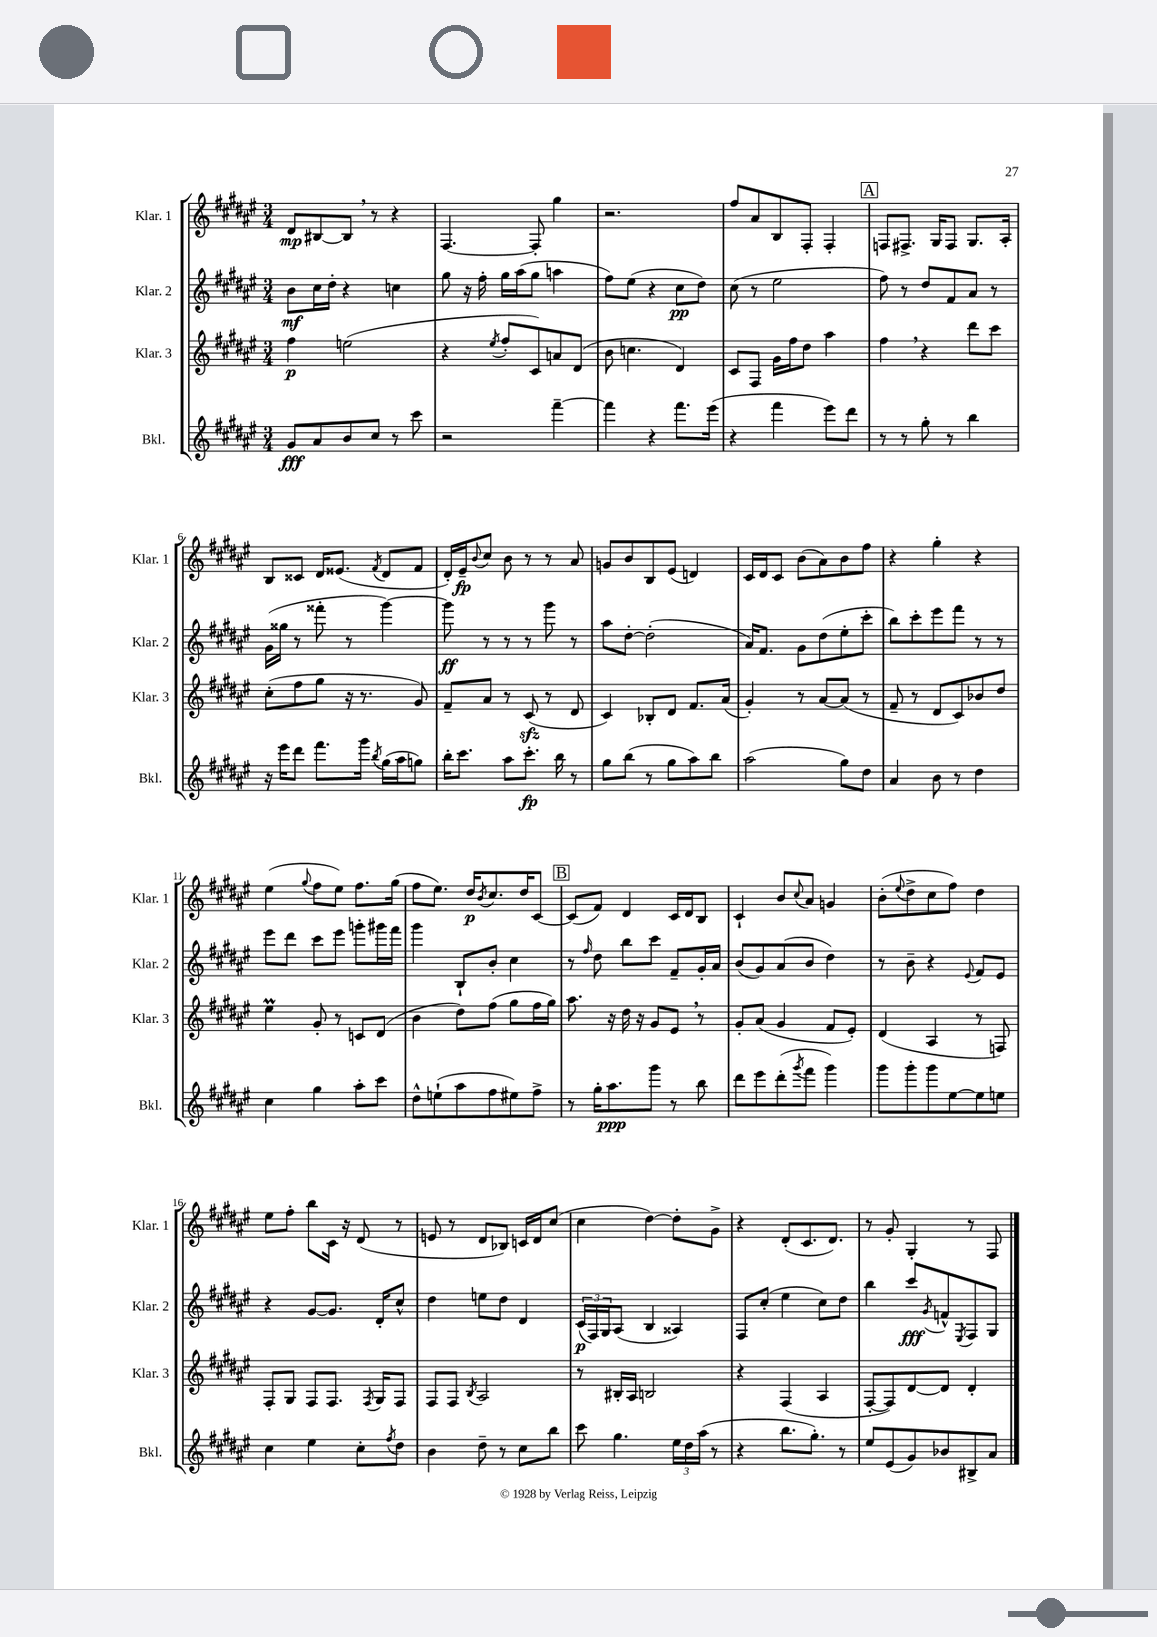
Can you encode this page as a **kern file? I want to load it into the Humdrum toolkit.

**kern	**kern	**kern	**kern
*staff4	*staff3	*staff2	*staff1
*clefG2	*clefG2	*clefG2	*clefG2
*k[f#c#g#d#a#e#]	*k[f#c#g#d#a#e#]	*k[f#c#g#d#a#e#]	*k[f#c#g#d#a#e#]
*M3/4	*M3/4	*M3/4	*M3/4
8g#/L	4ff#\	8b\L	8d#/L
8a#/	.	16cc#\L	[8B#/
.	.	16dd#'\JJ	.
8b/	(2ee\	4r	8B#/]J
8cc#/J	.	.	8r
8r	.	4cc\	4r
8ccc#\	.	.	.
=	=	=	=
2r	4r	8gg#\	[4.F#/
.	.	16r	.
.	.	16ff#'\	.
.	8qee#/	.	.
.	8ff#'/L	16gg#\LL	.
.	.	(16aa#\J	.
.	8c#/)	8gg#\J	8F#'/]
[4fff#~\	8a/	4aa\	4gg#\
.	(8d#/J	.	.
=	=	=	=
4fff#\]	8b\	8ff#\L)	2.r
.	4.cc\	(8ee#\J	.
4r	.	4r	.
8.fff#\L	4d#/)	8cc#\L	.
.	.	8dd#\J)	.
(16eee#\Jk	.	.	.
=	=	=	=
4r	8c#/L	(8cc#\	8ff#/L
.	8F#/J	8r	8a#/
4fff#\	16g#\LL	2ee#\	8B/
.	16ff#\J	.	.
.	8dd#\J	.	8F#'/J
8eee#\L)	4aa#\	.	4F#'/
8ddd#\J	.	.	.
=	=	=	=
8r	4ff#\	8ff#\)	8F/L
8r	.	8r	8.F#^/J
8gg#'\	4r	8dd#/L	.
.	.	.	16G#/LK
8r	.	8f#/	8F#/J
4bb\	8ddd#\L	8a#/J	8.G#/L
.	8ccc#\J	8r	.
.	.	.	16A#'/Jk
=	=	=	=
16r	(8cc#'\L	(16g#\LL	8B/L
16eee#\LK	.	16gg##\JJ	.
8ddd#\J	8ff#\	8r	8c##/J
8.fff#\L	8gg#\J	8fff##'\	16d#/LK
.	.	.	(8.e##/J
.	16r	8r	.
16ggg#\Jk	8.r	.	.
8qbb/	.	.	8qf#/
(16gg#\LL	.	[4ggg#\)	8d#/L
16aa#\J	.	.	.
8gg\J)	8g#/)	.	8f#/J
=	=	=	=
16bb'\LK	8f#~/L	8ggg#\]	16d#'/LL)
8.ccc#\J	.	.	16e#~/J
.	.	.	8qqb/
.	8a#/J	8r	8cc#/J
8aa#\L	8r	8r	8b\
8.ccc#'\J	(8c#/	8r	8r
.	8r	8ggg#\	8r
16bb\	.	.	.
8r	8d#/	8r	8a#/
=	=	=	=
8gg#\L	4c#/)	8aa#\L	8g/L
(8bb\J	.	[8dd#'\J	8b/
8r	8B-'/L	(2dd#'\]	8B/
8gg#\L	8d#/J	.	(8e#/J
8aa#\)	8.f#/L	.	4d/)
8bb\J	.	.	.
.	(16a#/Jk	.	.
=	=	=	=
(2aa#\	4g#'/)	16a#/LK)	16c#/LL
.	.	8.f#/J	16d#/J
.	.	.	8c#/J
.	8r	8g#\L	(8b\L
.	[8a#/L	(8dd#\	8a#\)
8gg#\L)	(8a#/]J	8ee#'\	8b\
8dd#\J	8r	8ccc#'\J	8ff#\J
=	=	=	=
4a#/	8f#~/	8bb\L)	4r
.	8r	8ccc#'\	.
8b\	8d#/L	8eee#\	4gg#'\
8r	8c#/)	8fff#\J	.
4dd#\	8b-/	8r	4r
.	8dd#/J	8r	.
=	=	=	=
4cc#\	4ee#\	8eee#\L	(4ee#\
.	.	8ddd#\J	.
.	.	.	8qqgg#/
4gg#\	8g#'/	8ccc#\L	8ff#\L
.	8r	8eee#\J	8ee#\J)
8aa#'\L	8c/L	8ggg'\L	8.ff#\L
8ccc#\J	(8d#/J	16ggg#\L	.
.	.	16fff#\JJ	(16gg#\Jk
=	=	=	=
8dd#^^\L	4b\	4ggg#\	8ff#\L
(8ee`\	.	.	8.ee#\J)
8aa#\	8dd#\L)	8B`/L	.
.	.	.	16dd#/LK
.	.	.	8qb/
8ff#\	(8ff#\J	8b'/J	8.cc#/
8ee#\)	8gg#\L	4cc#\	.
.	.	.	16dd#/K
8ff#^\J	16ff#\L	.	[8c#/J
.	16gg#\JJ)	.	.
=	=	=	=
8r	8.aa#\	8r	(8c#/]L
.	.	16qqff#/	.
16gg#'\LK	.	8dd#\	8f#/J)
8.aa#\	16r	.	.
.	16dd#\	8bb\L	4d#/
.	16r	.	.
8ggg#\J	8g#/L	8ccc#\J	.
8r	8e#/J	8f#~/L	16c#/LL
.	.	.	16d#/J
8bb\	8r	16g#'/L	8B/J
.	.	16a#/JJ	.
=	=	=	=
8ddd#\L	8g#'/L	(8b/L	4c#`/
8eee#\	(8a#/J	8g#/)	.
(8ddd#'\	4g#/	(8a#/	8b/L
8qggg#/	.	.	8qqcc#/
8fff#\J	.	8b/J	8a#/J
4ggg#\)	8f#/L	4dd#\)	4g/
.	8e#'/J)	.	.
=	=	=	=
8ggg#\L	(4d#/	8r	(8b'\L
.	.	.	8qqee#/
8ggg#'\	.	8b~\	8dd#^\
8ggg#\	4A#/	4r	8cc#\
[8ee#\	.	.	8ff#\J)
.	.	8qqe#/	.
8ee#\]	8r	8f#/L	4dd#\
8ee\J	8F/)	8e#/J	.
=	=	=	=
4cc#\	8F#'/L	4r	8ee#\L
.	8G#/J	.	8ff#'\J
4ee#\	8F#/L	[8g#/L	8bb\L
.	8.F#/J	8.g#/]J	16c#\Jk
.	.	.	16r
8cc#'\L	.	.	(8d#/
.	8qF#/	.	.
.	16G#/LK	16d#'/LK	.
8qff#/	.	.	.
8dd#\J	8F#/J	8cc#^^/J	8r
=	=	=	=
4b\	8F#/L	4dd#\	8e/
.	8F#/J	.	8r
.	8qB/	.	.
8dd#~\	2A#/	8ee\L	8d#/L
8r	.	8dd#\J	8B-/J)
8cc#\L	.	4d#/	16c/LL
.	.	.	16d#/J
8bb\J	.	.	(8cc#/J
=	=	=	=
8ccc#\	8r	(24c#/LL	4cc#\
.	.	24F#/)	.
.	.	24G#/J	.
4.gg#\	16B#'/LL	(8A#/J	.
.	16A#/JJ	.	.
.	2B/	4B/	[4dd#\)
24ee#\LL	.	4A##/)	8dd#'\]L
24dd#\	.	.	.
(24aa#\JJ	.	.	.
8r	.	.	8g#^\J
=	=	=	=
4r	4r	8F#/L	4r
.	.	(8cc#'/J	.
8.bb\L	(4F#/	4ee#\	(8d#'/L
.	.	.	8.c#/
8.gg#'\J)	.	.	.
.	4A#/	8cc#\L)	.
.	.	.	8.d#/J)
8r	.	8dd#\J	.
=	=	=	=
8ee#/L	[8F#'/L	4bb\	8r
(8e#/	8F#/])	.	8g#'/
8g#/)	[8d#/	8ccc#/L	4G#'/
.	.	8qg#/	.
8b-/	8d#/]J	8f^^/	.
.	.	8qE#/	.
8B#^/	4d#'/	8F#/	8r
8a#/J	.	8G#/J	8F#/
==	==	==	==
*-	*-	*-	*-
